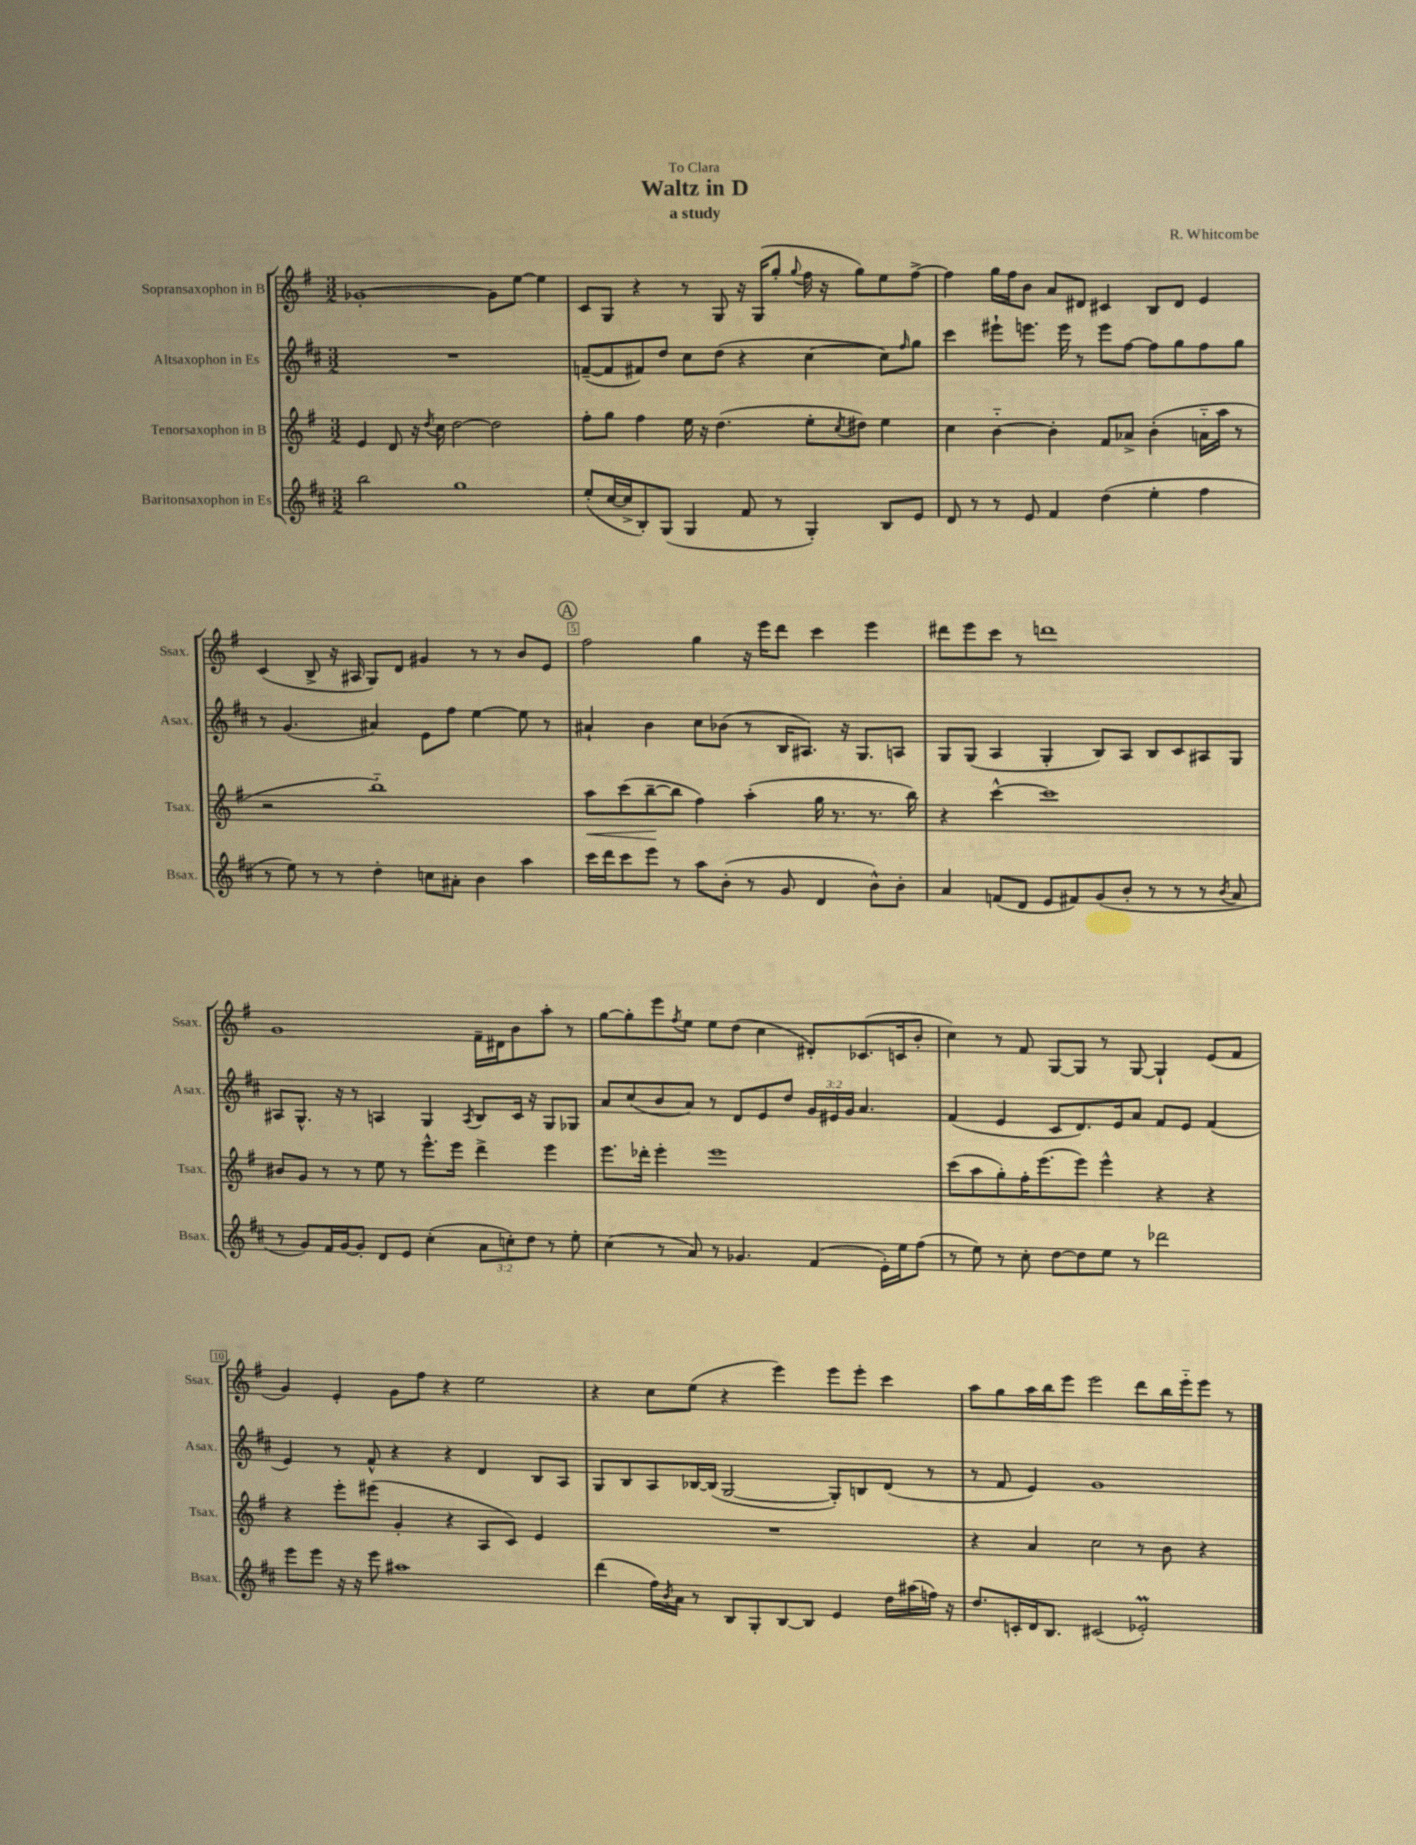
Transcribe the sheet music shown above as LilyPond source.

\header { title = "Waltz in D" composer = "R. Whitcombe" subtitle = "a study" dedication = "To Clara" }
<<
\new StaffGroup <<
\new Staff = "s0" \with { instrumentName = "Sopransaxophon in B" shortInstrumentName = "Ssax." } {
    \clef treble \key g \major \numericTimeSignature \time 3/2
    ges'1~-. ges'8 e''8~ e''4 |
    c'8 g8 r4 r8 g8 r16 g16( g''8-. \appoggiatura { g''8 } fis''16 r16 g''8) e''8 fis''8~-> |
    fis''4 g''16 fis''16 b'8 a'8 dis'8 cis'4 b8 dis'8 e'4 |
    c'4( b8-> r16 ais16 g8) d'8 gis'4 r8 r8 b'8 e'8 |
    \mark \markup { \circle "A" } fis''2 g''4 r16 e'''16 d'''8 c'''4 e'''4 |
    dis'''8 e'''8 c'''8 r8 d'''1 |
    g'1 fis'16-- dis'16 b'8 a''8-. r8 |
    g''8~ g''8-. e'''8 \acciaccatura { fis''8 } e''8 e''8 d''8( c''4 dis'8-.) ces'8.( c'16 b'8-. |
    c''4) r8 fis'8 g8~ g8 r8 g8~ g4-! e'8( fis'8 |
    g'4) e'4-. g'8 fis''8 r4 e''2 |
    r4 c''8 e''8( r4 e'''4) e'''8 e'''8-. c'''4 |
    a''8 g''8 a''16 b''16 e'''8 e'''2 d'''8 b''16 e'''16-_ e'''8 r8 \bar "|." |
}
\new Staff = "s1" \with { instrumentName = "Altsaxophon in Es" shortInstrumentName = "Asax." } {
    \clef treble \key d \major \numericTimeSignature \time 3/2 \override Staff.TupletNumber.text = #tuplet-number::calc-fraction-text
    R1. |
    f'8~--( f'8 fis'8) d''8 cis''8 d''8( r4 cis''4~ cis''8) \grace { fis''16 } g''8 |
    cis'''4 eis'''8-! e'''8. e'''16 r8 e'''8 fis''8~ fis''8 g''8 fis''8 g''8 |
    r8 g'4.( ais'4) e'8 fis''8 e''4~ e''8 r8 |
    \mark \markup { \circle "A" } ais'4-! b'4 cis''8 bes'8( r8 b16 ais8.) r16 g8. a8 |
    g8 g8( a4 g4-. b8) a8 b8 cis'8 ais8 g8 |
    ais8 g8.-^ r16 r8 a4 g4 \acciaccatura { a8 } b8 cis'16 r16 g8 ges8 |
    a'8 cis''8( b'8 a'8) r8 d'8 e'8 d''8 \tuplet 3/2 { g'16 eis'16 g'16 } a'4. |
    fis'4( e'4 cis'8 d'8.) e'16 a'8 fis'8 e'8 fis'4( |
    e'4) r8 fis'8-^ r4 r4 d'4 b8 a8 |
    g8 b8 a8 bes16~ bes16( g2~ g8-.) b8 d'8( r8 |
    r8 fis'8 e'4) g'1 \bar "|." |
}
\new Staff = "s2" \with { instrumentName = "Tenorsaxophon in B" shortInstrumentName = "Tsax." } {
    \clef treble \key g \major \numericTimeSignature \time 3/2
    e'4 d'8 r16 \acciaccatura { d''8 } c''16 d''2~ d''2 |
    fis''8-. g''8 fis''4 e''16 r16 d''4.( e''8-. \acciaccatura { c''8 } dis''8) e''4 |
    c''4 b'4~-_ b'4-. fis'8 aes'8-> b'4-.( a'16-_ a''16 r8 |
    r2 b''1-_) |
    \mark \markup { \circle "A" } a''8\< c'''8( b''8~--\! b''8 fis''4) a''4-.( g''16 r8. r8. b''16) |
    r4 c'''4~-^ c'''1 |
    bis'8 g'8 r8 r8 e''8 r8 e'''8.-^ e'''16 d'''4-> e'''4 |
    e'''8. des'''16-. e'''4-. e'''1 |
    c'''8( a''8 g''8-.) fis''16-. e'''8.( e'''8) e'''4-^ r4 r4 |
    r4 e'''8-. eis'''8( g'4-. r4 a8 c'8) e'4 |
    R1. |
    r4 a'4 c''2 r8 b'8 r4 \bar "|." |
}
\new Staff = "s3" \with { instrumentName = "Baritonsaxophon in Es" shortInstrumentName = "Bsax." } {
    \clef treble \key d \major \numericTimeSignature \time 3/2 \override Staff.TupletNumber.text = #tuplet-number::calc-fraction-text
    b''2 g''1 |
    e''8-.( cis''16~ cis''16-> b8-.) g8( g4 fis'8 r8 g4-.) b8 e'8 |
    d'8 r8 r8 e'8 fis'4 d''4( e''4-. fis''4 |
    r8 e''8) r8 r8 d''4-. c''8 ais'8-. b'4 a''4 |
    \mark \markup { \circle "A" } cis'''16 d'''16 cis'''8 e'''8 r8 a''8 b'8-.( r8 g'8 d'4 b'8-^) b'8-. |
    a'4 f'8( d'8 e'8 fis'8) g'8( b'8-. r8 r8 r8 \acciaccatura { b'8 } a'8 |
    r8 g'8) fis'16 g'16~ g'8-. d'8 e'8 cis''4-.( \tuplet 3/2 { a'8 c''8-.) d''8 } r8 e''8-. |
    cis''4( r8 a'8) r8 ges'4. fis'4( e'16-.) e''16 fis''8( |
    r8 e''8) r8 cis''8-. d''8~ d''8 e''8 r8 des'''2 |
    e'''8 e'''8 r16 r16 e'''8 ais''1 |
    d'''4( fis''16) \acciaccatura { b'8 } a'16 r8 b8 g8-. b8~ b8 e'4 d''16 ais''16( f''16) r16 |
    d''8. c'16-. d'16 b8. cis'2( ees'2-.\prall) \bar "|." |
}
>>
>>
\layout { \context { \Score \override BarNumber.break-visibility = ##(#f #t #t) barNumberVisibility = #(every-nth-bar-number-visible 5) \override BarNumber.stencil = #(make-stencil-boxer 0.1 0.3 ly:text-interface::print) } }
